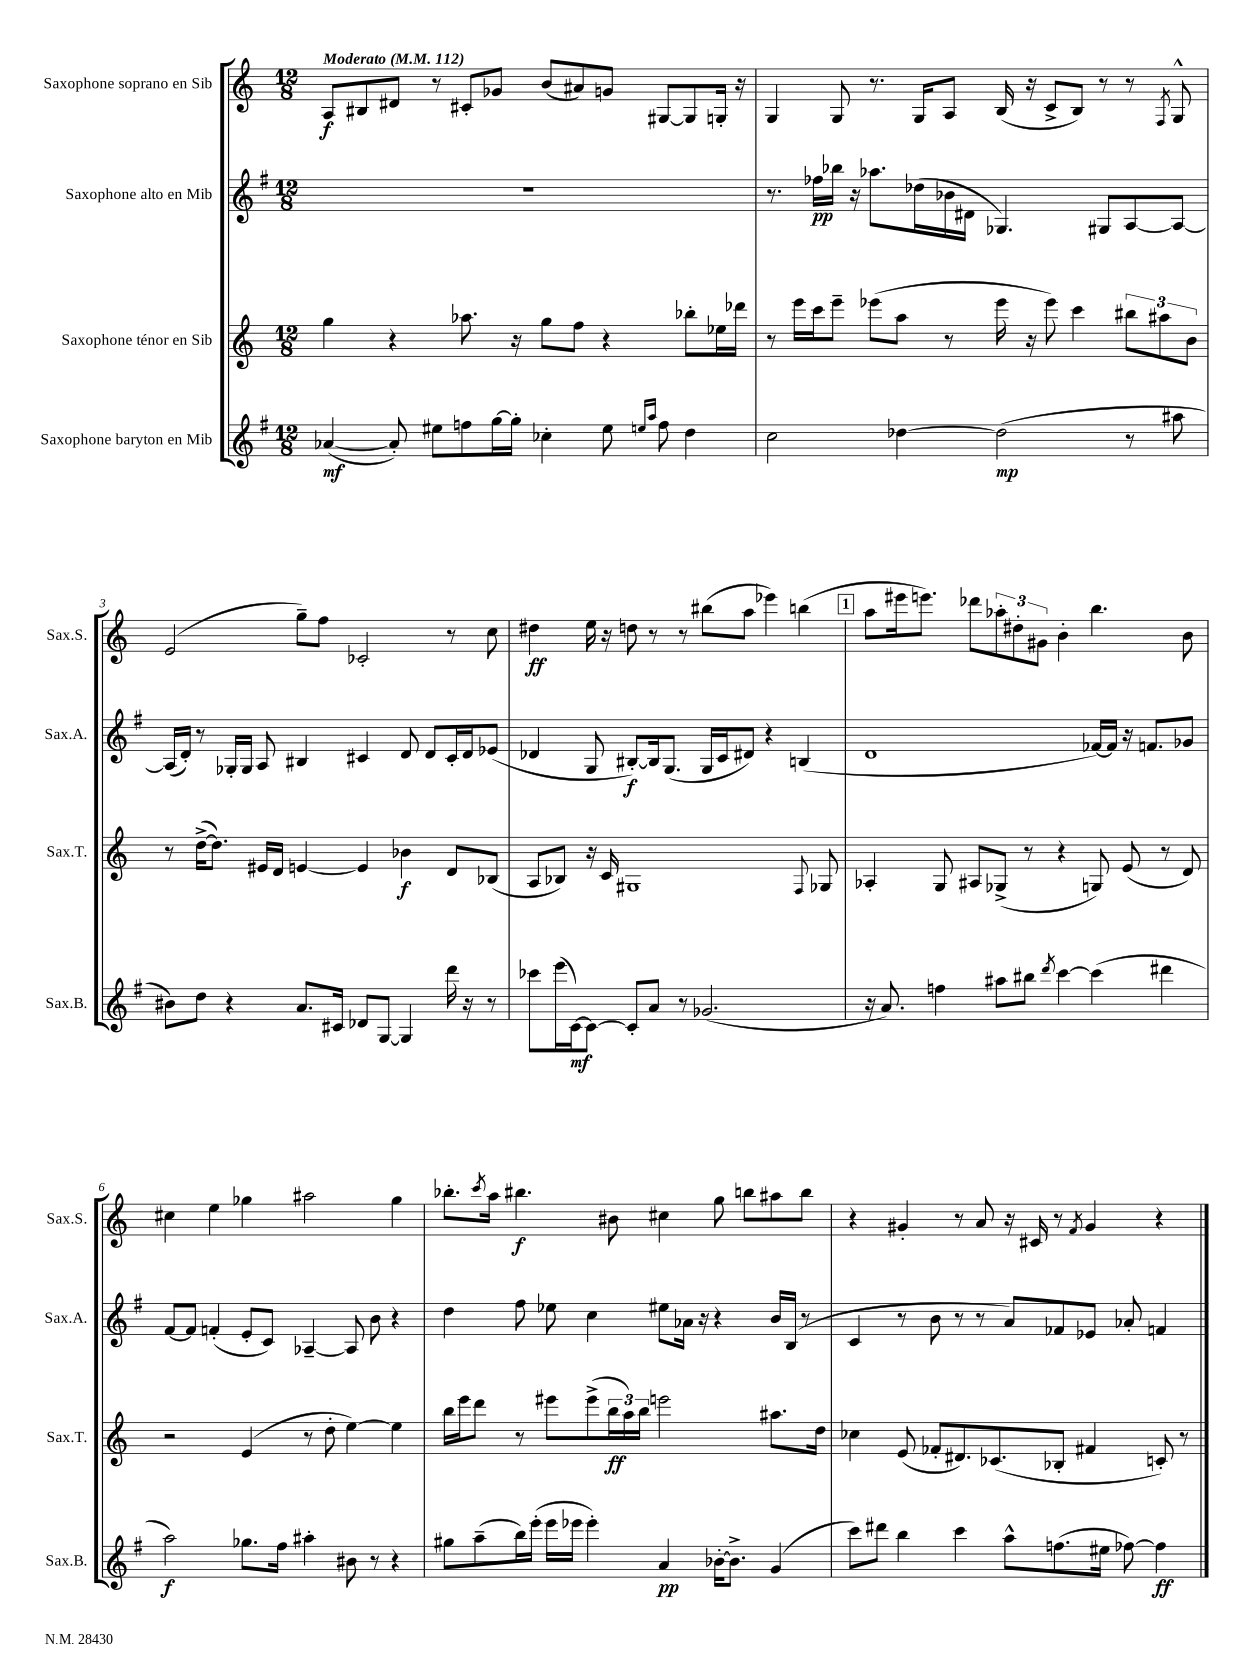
<<
\new StaffGroup <<
\new Staff = "s0" \with { instrumentName = "Saxophone soprano en Sib" shortInstrumentName = "Sax.S." } {
    \clef treble \key c \major \numericTimeSignature \time 12/8 \tempo "Moderato" 4 = 112
    a8\f bis8 dis'8 r8 cis'8-. ges'8 b'8( ais'8) g'8 gis8~ gis8 g16-. r16 |
    g4 g8 r8. g16 a8 b16( r16 c'8-> b8) r8 r8 \acciaccatura { f8 } g8-^ |
    e'2( g''8--) f''8 ces'2-. r8 c''8 |
    dis''4\ff e''16 r16 d''8 r8 r8 bis''8( a''8 ees'''4) b''4( |
    \mark \markup { \box "1" } a''8 eis'''16 e'''8.) des'''8 \tuplet 3/2 { aes''8-. dis''8-. gis'8 } b'4-. b''4. b'8 |
    cis''4 e''4 ges''4 ais''2 ges''4 |
    bes''8.-. \acciaccatura { c'''8 } a''16 bis''4.\f bis'8 cis''4 g''8 b''8 ais''8 b''8 |
    r4 gis'4-. r8 a'8 r16 cis'16 r8 \acciaccatura { f'8 } gis'4 r4 \bar "|." |
}
\new Staff = "s1" \with { instrumentName = "Saxophone alto en Mib" shortInstrumentName = "Sax.A." } {
    \clef treble \key g \major \numericTimeSignature \time 12/8
    R1. |
    r8. fes''16\pp bes''16 r16 aes''8. des''16( bes'16 dis'16 ges4.) gis8 a8~ a8~ |
    a16( d'16-.) r8 ges16-. ges16 a8 bis4 cis'4 d'8 d'8 cis'16-. d'16 ees'8( |
    des'4 g8 bis8~-.\f) bis16 g8.( g16 c'16 dis'8) r4 b4( |
    \mark \markup { \box "1" } d'1 fes'16~) fes'16 r16 f'8. ges'8 |
    fis'8~ fis'8 f'4-.( e'8-. c'8) aes4~-- aes8 b'8 r4 |
    d''4 fis''8 ees''8 c''4 eis''8 aes'16 r16 r4 b'16 b16( r8 |
    c'4 r8 b'8 r8 r8 a'8) fes'8 ees'8 aes'8-. f'4 \bar "|." |
}
\new Staff = "s2" \with { instrumentName = "Saxophone ténor en Sib" shortInstrumentName = "Sax.T." } {
    \clef treble \key c \major \numericTimeSignature \time 12/8
    g''4 r4 aes''8. r16 g''8 f''8 r4 bes''8-. ees''16 des'''16 |
    r8 e'''16 c'''16 e'''8-- ees'''8( a''8 r8 ees'''16 r16 ees'''8) c'''4 \tuplet 3/2 { bis''8 ais''8 b'8 } |
    r8 d''16~->( d''8.) eis'16 d'16 e'4~ e'4 bes'4\f d'8 bes8( |
    a8 bes8) r16 c'16 gis1 \appoggiatura { f8 } ges8 |
    \mark \markup { \box "1" } aes4-. g8 ais8 ges8->( r8 r4 g8) e'8( r8 d'8) |
    r2 e'4( r8 d''8-. e''4~) e''4 |
    b''16 e'''16 d'''8 r8 eis'''8 eis'''8->( \tuplet 3/2 { b''16\ff a''16) b''16 } e'''2 ais''8. d''16 |
    ces''4 e'8( fes'8-. dis'8.) ces'8.( bes8-. fis'4 c'8-.) r8 \bar "|." |
}
\new Staff = "s3" \with { instrumentName = "Saxophone baryton en Mib" shortInstrumentName = "Sax.B." } {
    \clef treble \key g \major \numericTimeSignature \time 12/8
    aes'4~\mf( aes'8-.) eis''8 f''8 g''16~ g''16-. ces''4-. eis''8 \grace { e''16 a''16 } f''8 d''4 |
    c''2 des''4~ des''2\mp( r8 ais''8 |
    bis'8) d''8 r4 a'8. cis'16 des'8 g8~ g4 d'''16 r16 r8 |
    ces'''8 e'''16( c'16~\mf) c'8~ c'8-. a'8 r8 ges'2.( |
    \mark \markup { \box "1" } r16 a'8.) f''4 ais''8 bis''8 \acciaccatura { d'''8 } c'''4~ c'''4( dis'''4 |
    a''2\f) ges''8. fis''16 ais''4-. bis'8 r8 r4 |
    gis''8 a''8--( b''16) e'''16-.( e'''16 ees'''16 ees'''4-.) a'4\pp bes'16~-. bes'8.-> g'4( |
    c'''8) dis'''8 b''4 c'''4 a''8-^ f''8.( eis''16 fes''8~) fes''4\ff \bar "|." |
}
>>
>>
